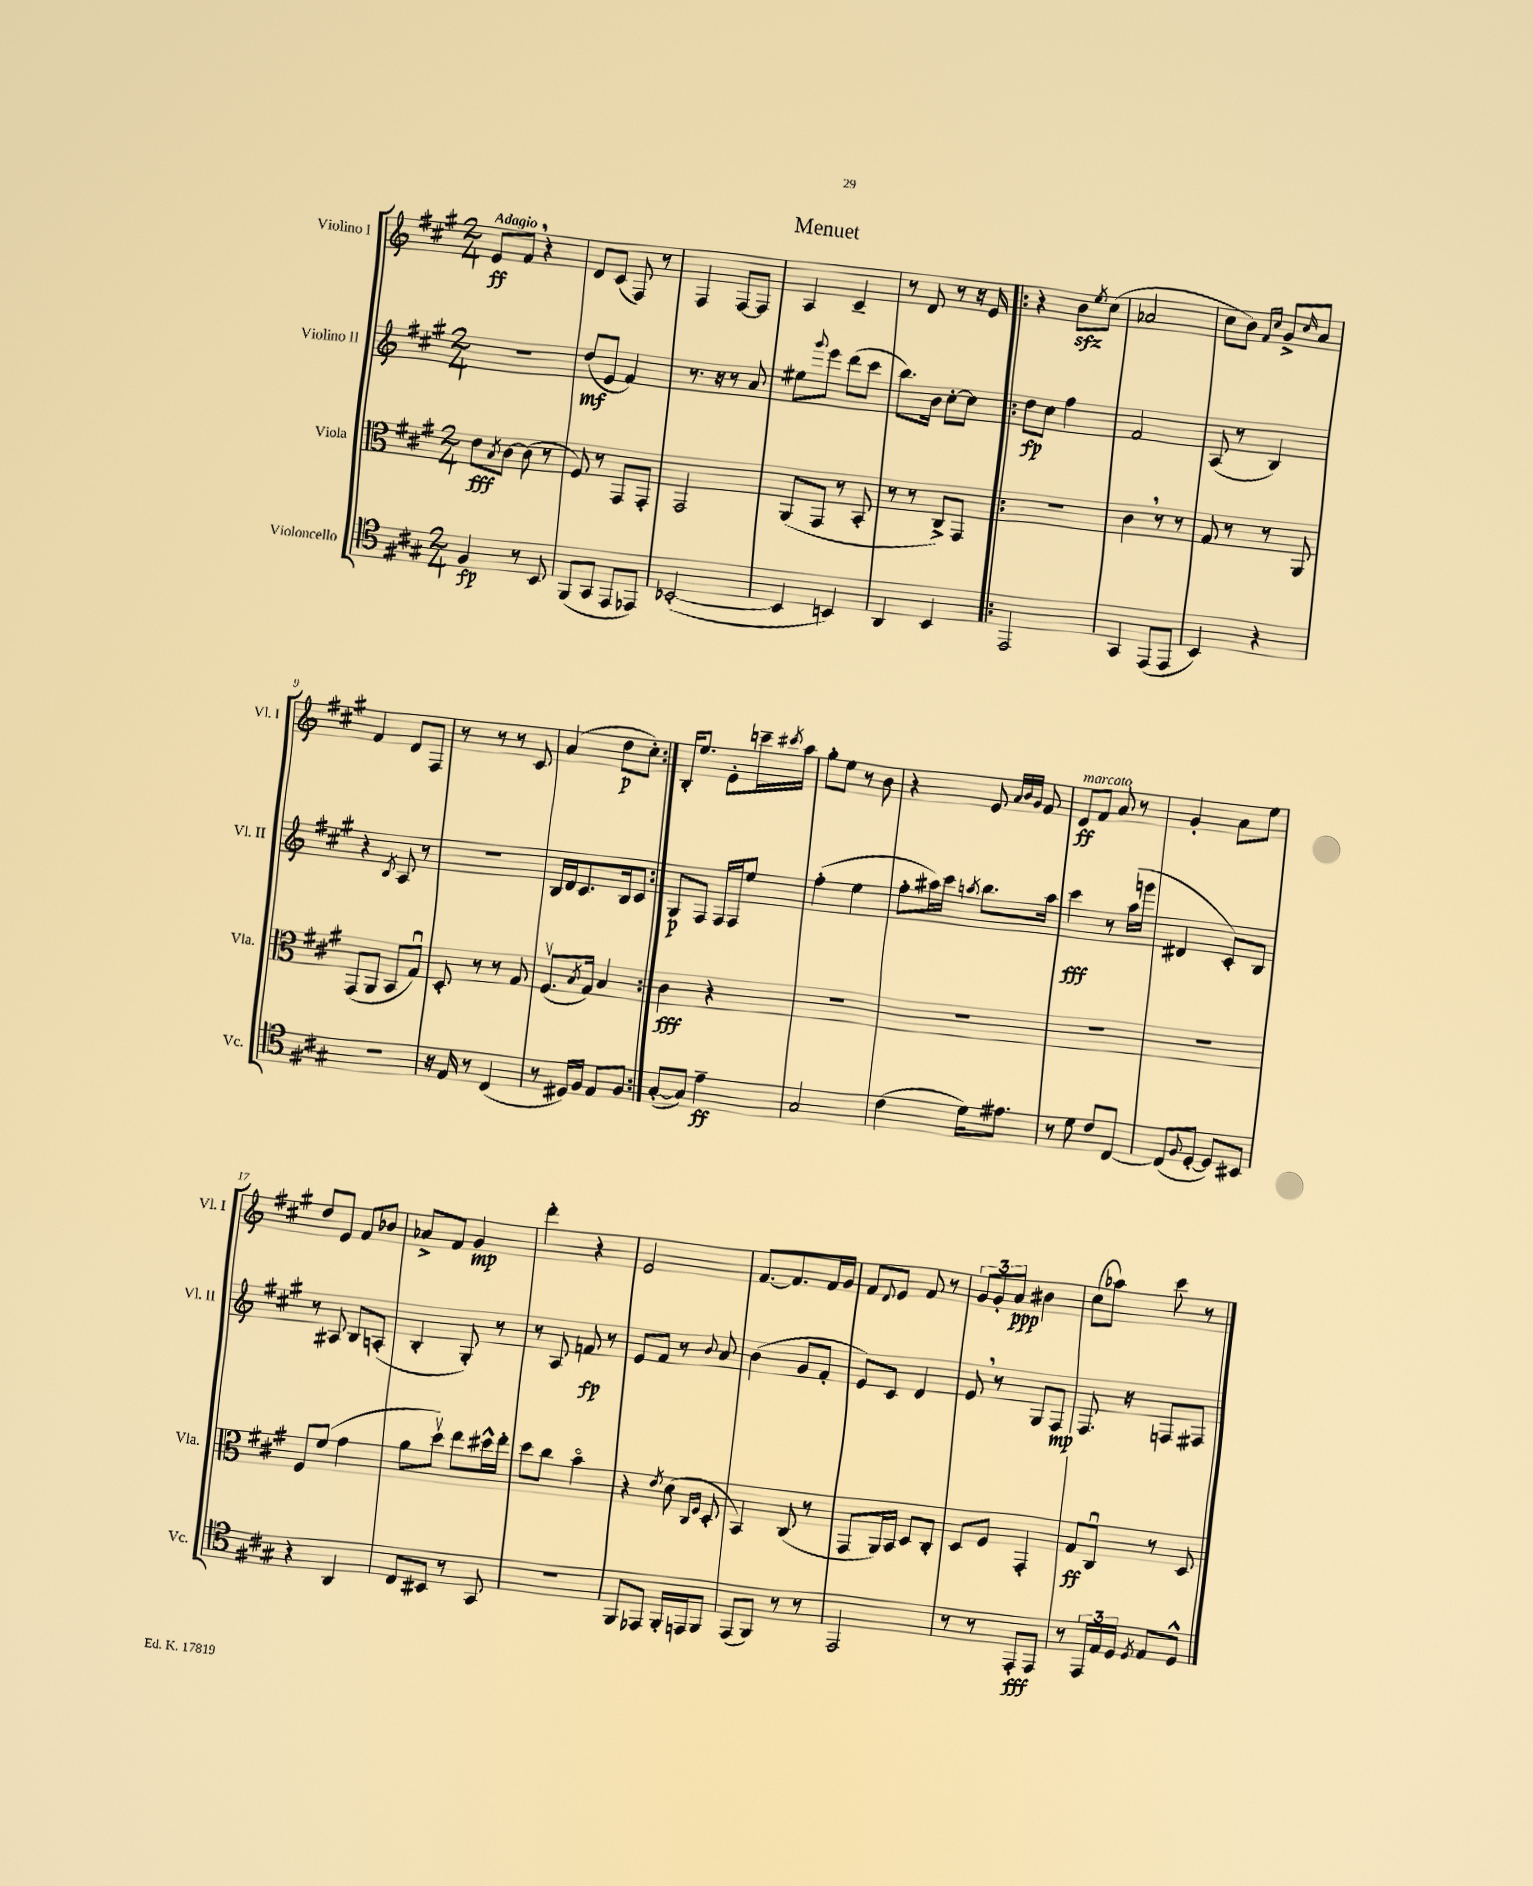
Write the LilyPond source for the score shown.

\header { title = "Menuet" }
<<
\new StaffGroup <<
\new Staff = "s0" \with { instrumentName = "Violino I" shortInstrumentName = "Vl. I" } {
    \clef treble \key a \major \numericTimeSignature \time 2/4 \tempo "Adagio"
    e'8\ff fis'8 \breathe r4 |
    d'8 cis'8( fis8) r8 |
    fis4 fis8~ fis8 |
    a4 cis'4-- |
    r8 d'8 r8 r16 e'16 |
    \repeat volta 2 { r4 b'8\sfz \acciaccatura { e''8 } cis''8( |
    aes'2 |
    cis''8 b'8) \grace { fis'16 cis''16 } gis'8-> \grace { cis''16 } a'8 |
    fis'4 d'8 fis8 |
    r8 r8 r8 cis'8 |
    a'4( d''8\p cis''8-.) | }
    b16-. e''8. e'8-. c'''16-- \acciaccatura { cis'''8 } a''16 |
    gis''8-. e''8 r8 b'8 |
    r4 e'8 \grace { a'32 b'32 gis'32 } fis'8 |
    d'8\ff^\markup { \italic "marcato" } fis'8 a'8 r8 |
    gis'4-. a'8 e''8 |
    d''8 e'8 fis'8 bes'8 |
    aes'8-> fis'8 gis'4\mp |
    d'''4-. r4 |
    e'2 |
    fis'8.~ fis'8. fis'16 gis'16 |
    fis'8 \appoggiatura { d'8 } e'8 fis'8 r8 |
    \tuplet 3/2 { gis'8 gis'8-. a'8\ppp } bis'4 |
    cis''8( aes''8) cis'''8 r8 \bar "|." |
}
\new Staff = "s1" \with { instrumentName = "Violino II" shortInstrumentName = "Vl. II" } {
    \clef treble \key a \major \numericTimeSignature \time 2/4
    R2 |
    d''8\mf( e'8 fis'4) |
    r8. r16 r8 a'8 |
    eis''8 \appoggiatura { gis'''8 } e'''8 d'''8( cis'''8 |
    b''8.) b'16 cis''8~-. cis''8 |
    \repeat volta 2 { d''8\fp cis''8 fis''4 |
    fis'2 |
    a8( r8 b4) |
    r4 \acciaccatura { b8 } a8 r8 |
    r2 |
    b16 d'16 cis'8. b16 cis'8 | }
    gis8\p fis8 fis16 fis16 e''8 |
    fis''4-.( e''4 |
    fis''8-. ais''16) cis'''16 \acciaccatura { a''8 } b''8. a''16 |
    cis'''4\fff r8 a''16( g'''16 |
    dis'4 cis'8-.) b8 |
    r8 ais8 b8 a8-.( |
    b4-. gis8-.) r8 |
    r8 a8 f'8\fp r8 |
    e'8 fis'8 r8 \appoggiatura { b'8 } a'8 |
    b'4( gis'8 fis'8-. |
    e'8) cis'8 d'4 |
    e'8 \breathe r8 gis8 fis8\mp |
    fis8. r16 f8 fis8 \bar "|." |
}
\new Staff = "s2" \with { instrumentName = "Viola" shortInstrumentName = "Vla." } {
    \clef alto \key a \major \numericTimeSignature \time 2/4
    e'8\fff \acciaccatura { b8 } cis'8~ cis'8( r8 |
    fis8) r8 gis,8 gis,8-. |
    gis,2 |
    a,8( gis,8 r8 b,8-. |
    r8 r8 cis8->) gis,8 |
    \repeat volta 2 { r2 |
    cis'4 \breathe r8 r8 |
    gis8 r8 r8 a,8 |
    gis,8( a,8 b,8 gis8\downbow) |
    d8-. r8 r8 gis8 |
    fis8.\upbow( \acciaccatura { b8 } gis16) b4 | }
    cis'4\fff r4 |
    R2 |
    R2 |
    R2 |
    R2 |
    fis8 fis'8( gis'4 |
    a'8 d''8\upbow) e''8 dis''16-^ e''16-. |
    d''8 cis''8 b'4\flageolet |
    r4 \acciaccatura { e'8 } d'8( \grace { cis16 fis16 } d8-. |
    b,4) cis8( r8 |
    gis,8 a,16) b,16 d8 cis8-. |
    d8 fis8 gis,4-. |
    gis8\ff cis8\downbow r8 d8 \bar "|." |
}
\new Staff = "s3" \with { instrumentName = "Violoncello" shortInstrumentName = "Vc." } {
    \clef tenor \key a \major \numericTimeSignature \time 2/4
    fis4\fp r8 b,8 |
    fis,8( gis,8 e,8 ees,8) |
    bes,2~-.( |
    bes,4 b,4) |
    a,4 b,4 |
    \repeat volta 2 { e,2 |
    gis,4 e,8( e,8 |
    b,4) r4 |
    R2 |
    r16 e16 r8 cis4( |
    r8 dis16) fis16 e8 fis8 | }
    gis8~-.( gis8) e'4--\ff |
    gis2 |
    cis'4( d'16) eis'8. |
    r8 d'8 cis'8 cis8~ |
    cis8( \appoggiatura { fis8 } d8~-. d8) bis,8 |
    r4 a,4 |
    cis8 bis,8 r8 gis,8 |
    R2 |
    fis,8 ees,8 fis,16-. e,16 fis,8 |
    e,8( fis,8) r8 r8 |
    e,2 |
    r8 r8 e,8-.\fff e,8 |
    r8 \tuplet 3/2 { e,16 e16 d16 } \acciaccatura { d8 } e8 d8-^ \bar "|." |
}
>>
>>
